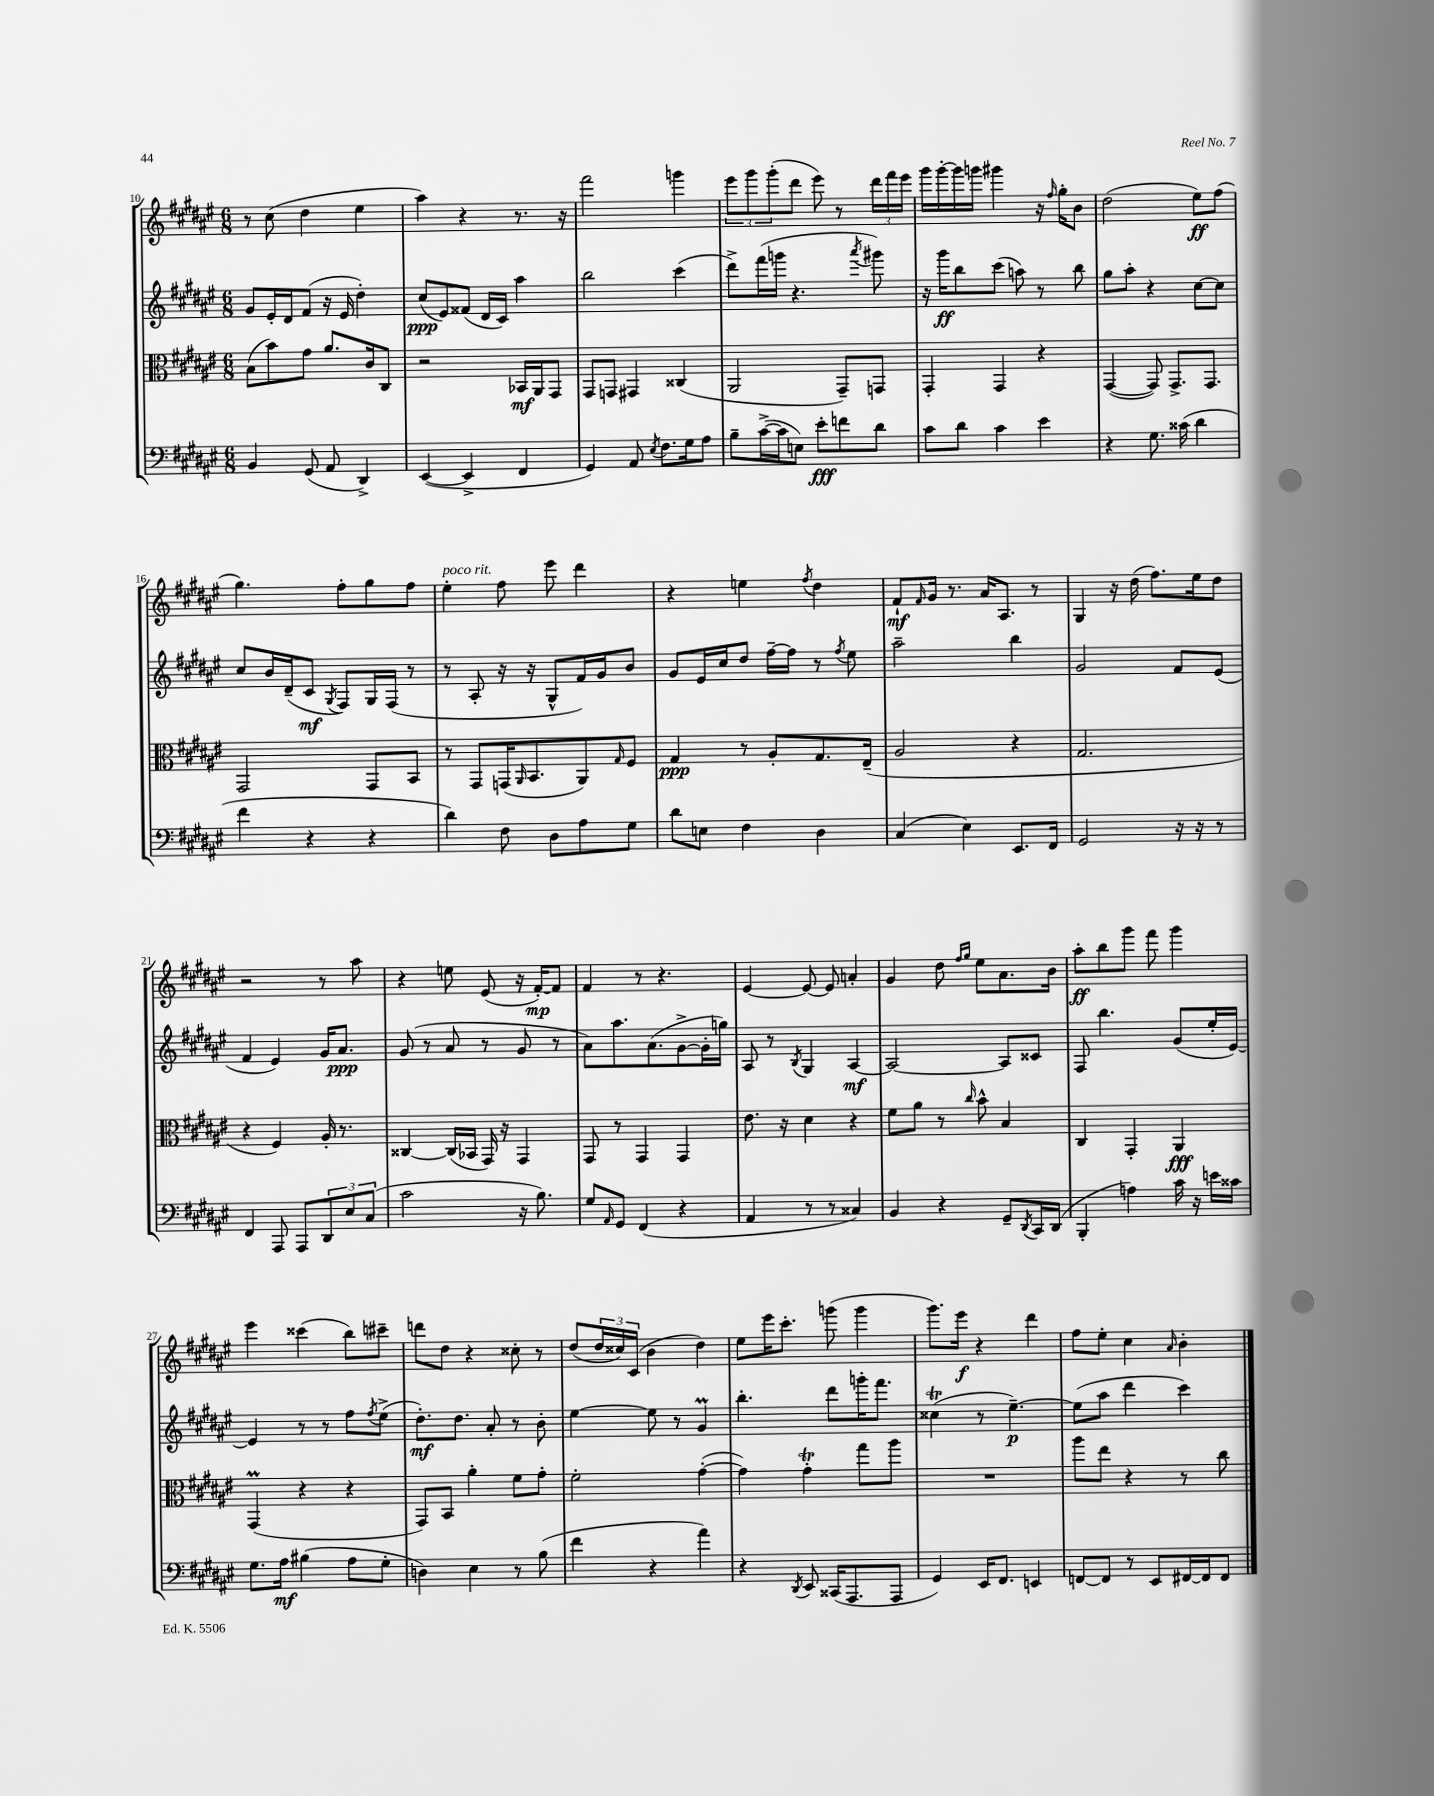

**kern	**kern	**kern	**kern
*staff4	*staff3	*staff2	*staff1
*clefF4	*clefC3	*clefG2	*clefG2
*k[f#c#g#d#a#e#]	*k[f#c#g#d#a#e#]	*k[f#c#g#d#a#e#]	*k[f#c#g#d#a#e#]
*M6/8	*M6/8	*M6/8	*M6/8
4BB/	(8B\L	8g#/L	8r
.	8b\)	16e#'/L	(8cc#\
.	.	16d#/J	.
(8GG#/	8g#\J	(8f#/J	4dd#\
8AA#/	8.a#/L	16r	.
.	.	16e#/	.
4DD#^/)	.	4dd#'\)	4ee#\
.	16c#/k	.	.
.	8C#/J	.	.
=	=	=	=
([4EE#/	2r	(8cc#/L	4aa#\)
.	.	8e#/)	.
4EE#^/]	.	(8f##/J	4r
.	.	16d#/LL	.
.	.	16c#/JJ)	.
4FF#/	16BB-/LL	4aa#\	8.r
.	16AA#/J	.	.
.	8GG#/J	.	.
.	.	.	16r
=	=	=	=
4GG#/)	8GG#/L	2bb\	2fff#\
.	8GG/J	.	.
8AA#/	4GG#/	.	.
8qE#/	.	.	.
8.F#\L	.	.	.
.	(4C##/	(4ccc#\	4ggg\
16G#\k	.	.	.
8A#\J	.	.	.
=	=	=	=
8B~\L	2AA#/	8ddd#^\L)	12eee#\L
.	.	.	12ggg#\
([16c#^\L	.	(16fff#\L	.
.	.	.	(12ggg#'\
16c#\]J	.	16ggg\JJ	.
8E\J)	.	4.r	8ddd#\J
8e#'\L	.	.	8eee#\)
8f\	8GG#~/L)	.	8r
.	.	8qaaa#/	.
8d#\J	8GG/J	8ggg#\)	24ddd#\LL
.	.	.	24fff#\
.	.	.	24eee#\JJ
=	=	=	=
8c#\L	4GG#'/	16r	16ggg#\LL
.	.	16ggg#\LK	[16ggg#'\
8d#\J	.	8bb\	16ggg#\]
.	.	.	16ggg\JJ
4c#\	4GG#/	(8ccc#\J	4ggg#\
.	.	8aa\)	.
4e#\	4r	8r	16r
.	.	.	16qqff#/
.	.	.	16gg#'\LK
.	.	8bb\	8b\J
=	=	=	=
4r	([4GG#/	8gg#\L	(2dd#\
.	.	8aa#'\J	.
8.G#\	8GG#/])	4r	.
.	8.GG#^/L	.	.
(16c##\	.	.	.
4d#\	.	[8cc#\L	8ee#\L)
.	8.GG#/J	.	.
.	.	8cc#\]J	(8ff#\J
=	=	=	=
4f#\	2GG#/	8cc#/L	4.gg#\)
.	.	16b/L	.
.	.	(16d#~/J	.
4r	.	8c#/J	.
.	.	8qG#/	.
.	.	8F#/L)	8ff#'\L
4r	8GG#/L	16G#/L	8gg#\
.	.	(16F#/JJ	.
.	8BB/J	8r	8ff#\J
=	=	=	=
4d#\)	8r	8r	4ee#'\
.	8GG#/L	8A#'/	.
8F#\	(16GG/K	16r	8ff#\
.	16qqAA#/	.	.
.	8.BB/	16r	.
8D#\L	.	8G#^^/L	8eee#\
8A#\	8AA#/)	16f#/L)	4ddd#\
.	.	16g#/J	.
.	16qqG#/	.	.
8G#\J	8F#/J	8b/J	.
=	=	=	=
8d#\L	4G#/	8g#/L	4r
8E\J	.	16e#/L	.
.	.	16cc#/J	.
4F#\	8r	8dd#/J	4ee\
.	8A#'/L	[16ff#~\LL	.
.	.	16ff#\]JJ	.
.	.	.	8qff#/
4D#\	8.G#/	8r	4dd#\
.	.	8qff#/	.
.	.	8ee#\	.
.	(16E#~/Jk	.	.
=	=	=	=
(4C#/	2A#/	2aa#~\	8f#`/L
.	.	.	16qqf#/
.	.	.	16g#/Jk
.	.	.	8.r
4E#\)	.	.	.
.	.	.	16a#/LK
.	.	.	8.A#/J
8.EE#/L	4r	4bb\	.
.	.	.	8r
16FF#/Jk	.	.	.
=	=	=	=
2GG#/	2.G#/	2g#/	4G#/
.	.	.	16r
.	.	.	(16dd#\
.	.	.	8.ff#\L)
16r	.	8f#/L	.
16r	.	.	16ee#\k
8r	.	(8e#/J	8dd#\J
=	=	=	=
4FF#/	4r	4f#/	2r
8AAA#/	4F#/)	4e#/)	.
8AAA#/L	.	.	.
12DD#/	16A#'/	16g#/LK	8r
.	8.r	8.a#/J	.
12E#/	.	.	.
.	.	.	8aa#\
(12C#/J	.	.	.
=	=	=	=
2c#\	[4C##/	(8g#/	4r
.	.	8r	.
.	(16C##/]LL	8a#/	8ee\
.	16BB-/JJ	.	.
.	16GG#/)	8r	(8e#/
.	16r	.	.
16r	4GG#/	8g#/	16r
8.B\)	.	.	[16f#'/LK)
.	.	8r	8f#/]J
=	=	=	=
8G#/L	8GG#/	8a#\L)	4f#/
16qqAA#/	.	.	.
8GG#/J	8r	8.aa#\	.
(4FF#/	4GG#/	.	8r
.	.	(8.a#\	.
.	.	.	4.r
4r	4GG#/	[8g#^\	.
.	.	16g#'\]L	.
.	.	16gg\JJ)	.
=	=	=	=
4AA#/	8.e#\	8A#/	[4e#/
.	.	8r	.
.	16r	.	.
.	.	8qB/	.
8r	4d#\	4G#/	8e#/_
8r	.	.	8e#/]
4C##/)	4r	[4A#/	4a'/
=	=	=	=
4BB/	8f#\L	2A#/_	4g#/
.	8a#\J	.	.
4r	8r	.	8dd#\
.	.	.	16qqff#/LL
.	16qqcc#/	.	16qqgg#/JJ
.	8b^^\	.	8ee#\L
8GG#~/L	4B/	8A#/]L	8.a#\
8qDD#/	.	.	.
16CC#/L	.	8c##/J	.
(16DD#/JJ	.	.	16b\Jk
=	=	=	=
4BBB'/	4C#/	8F#/	8aa#'\L
.	.	4.bb\	8bb\
4A\)	4GG#'/	.	8ggg#\J
.	.	.	8fff#\
16c#\	4AA#/	(8g#/L	4ggg#\
16r	.	.	.
16e\LL	.	16ee#'/L	.
16c##\JJ	.	[16e#/JJ)	.
=	=	=	=
8.G#\L	(4GG#/	4e#/]	4eee#\
16A#\Jk	.	.	.
(4B#\	4r	8r	(4ccc##\
.	.	8r	.
8A#\L	4r	8ff#\L	8bb\L)
.	.	8qff#/	.
8G#'\J	.	(8ee#^\J	8ccc#~\J
=	=	=	=
4D\)	8GG#/L)	8.dd#'\L)	8ddd\L
.	8BB/J	.	8dd#\J
.	.	8.dd#\J	.
4E#\	4a#'\	.	4r
.	.	8a#'/	.
8r	8f#\L	8r	8cc##'\
(8B\	8g#'\J	8b'\	8r
=	=	=	=
4f#\	2f#'\	[4ee#\	(8dd#/L
.	.	.	24dd#/L
.	.	.	24cc##/)
.	.	.	(24c#/JJ
4r	.	8ee#\]	4b\
.	.	8r	.
4a#\)	([4g#'\	4g#/	4dd#\)
=	=	=	=
4r	4g#\])	4.bb'\	8ee#\L
.	.	.	16eee#\K
.	.	.	8.ccc#'\J
8qDD#/	.	.	.
8EE#/	4g#'\	.	.
(16CC##/LK	.	8ddd#\L	(8ggg\
8.AAA#/	.	.	.
.	8gg#\L	16ggg'\K	4ggg\
.	.	8.fff#\J	.
8AAA#/J	8aa#\J	.	.
=	=	=	=
4GG#/)	2.r	(4cc##\	8.ggg#\L)
.	.	.	16eee#\Jk
16EE#/LK	.	8r	4r
8.FF#/J	.	.	.
.	.	[4.ee#~\)	.
4EE/	.	.	4ddd#\
=	=	=	=
[8FF/L	8aa#\L	(8ee#\]L	8ff#\L
8FF/]J	8ee#\J	8aa#\J	8ee#'\J
8r	4r	4ddd#\	4cc#\
8EE#/L	.	.	.
.	.	.	16qqa#/
[16FF#/L	8r	4ccc#\)	4b'\
16FF#/]J	.	.	.
8FF#/J	8cc#\	.	.
==	==	==	==
*-	*-	*-	*-
